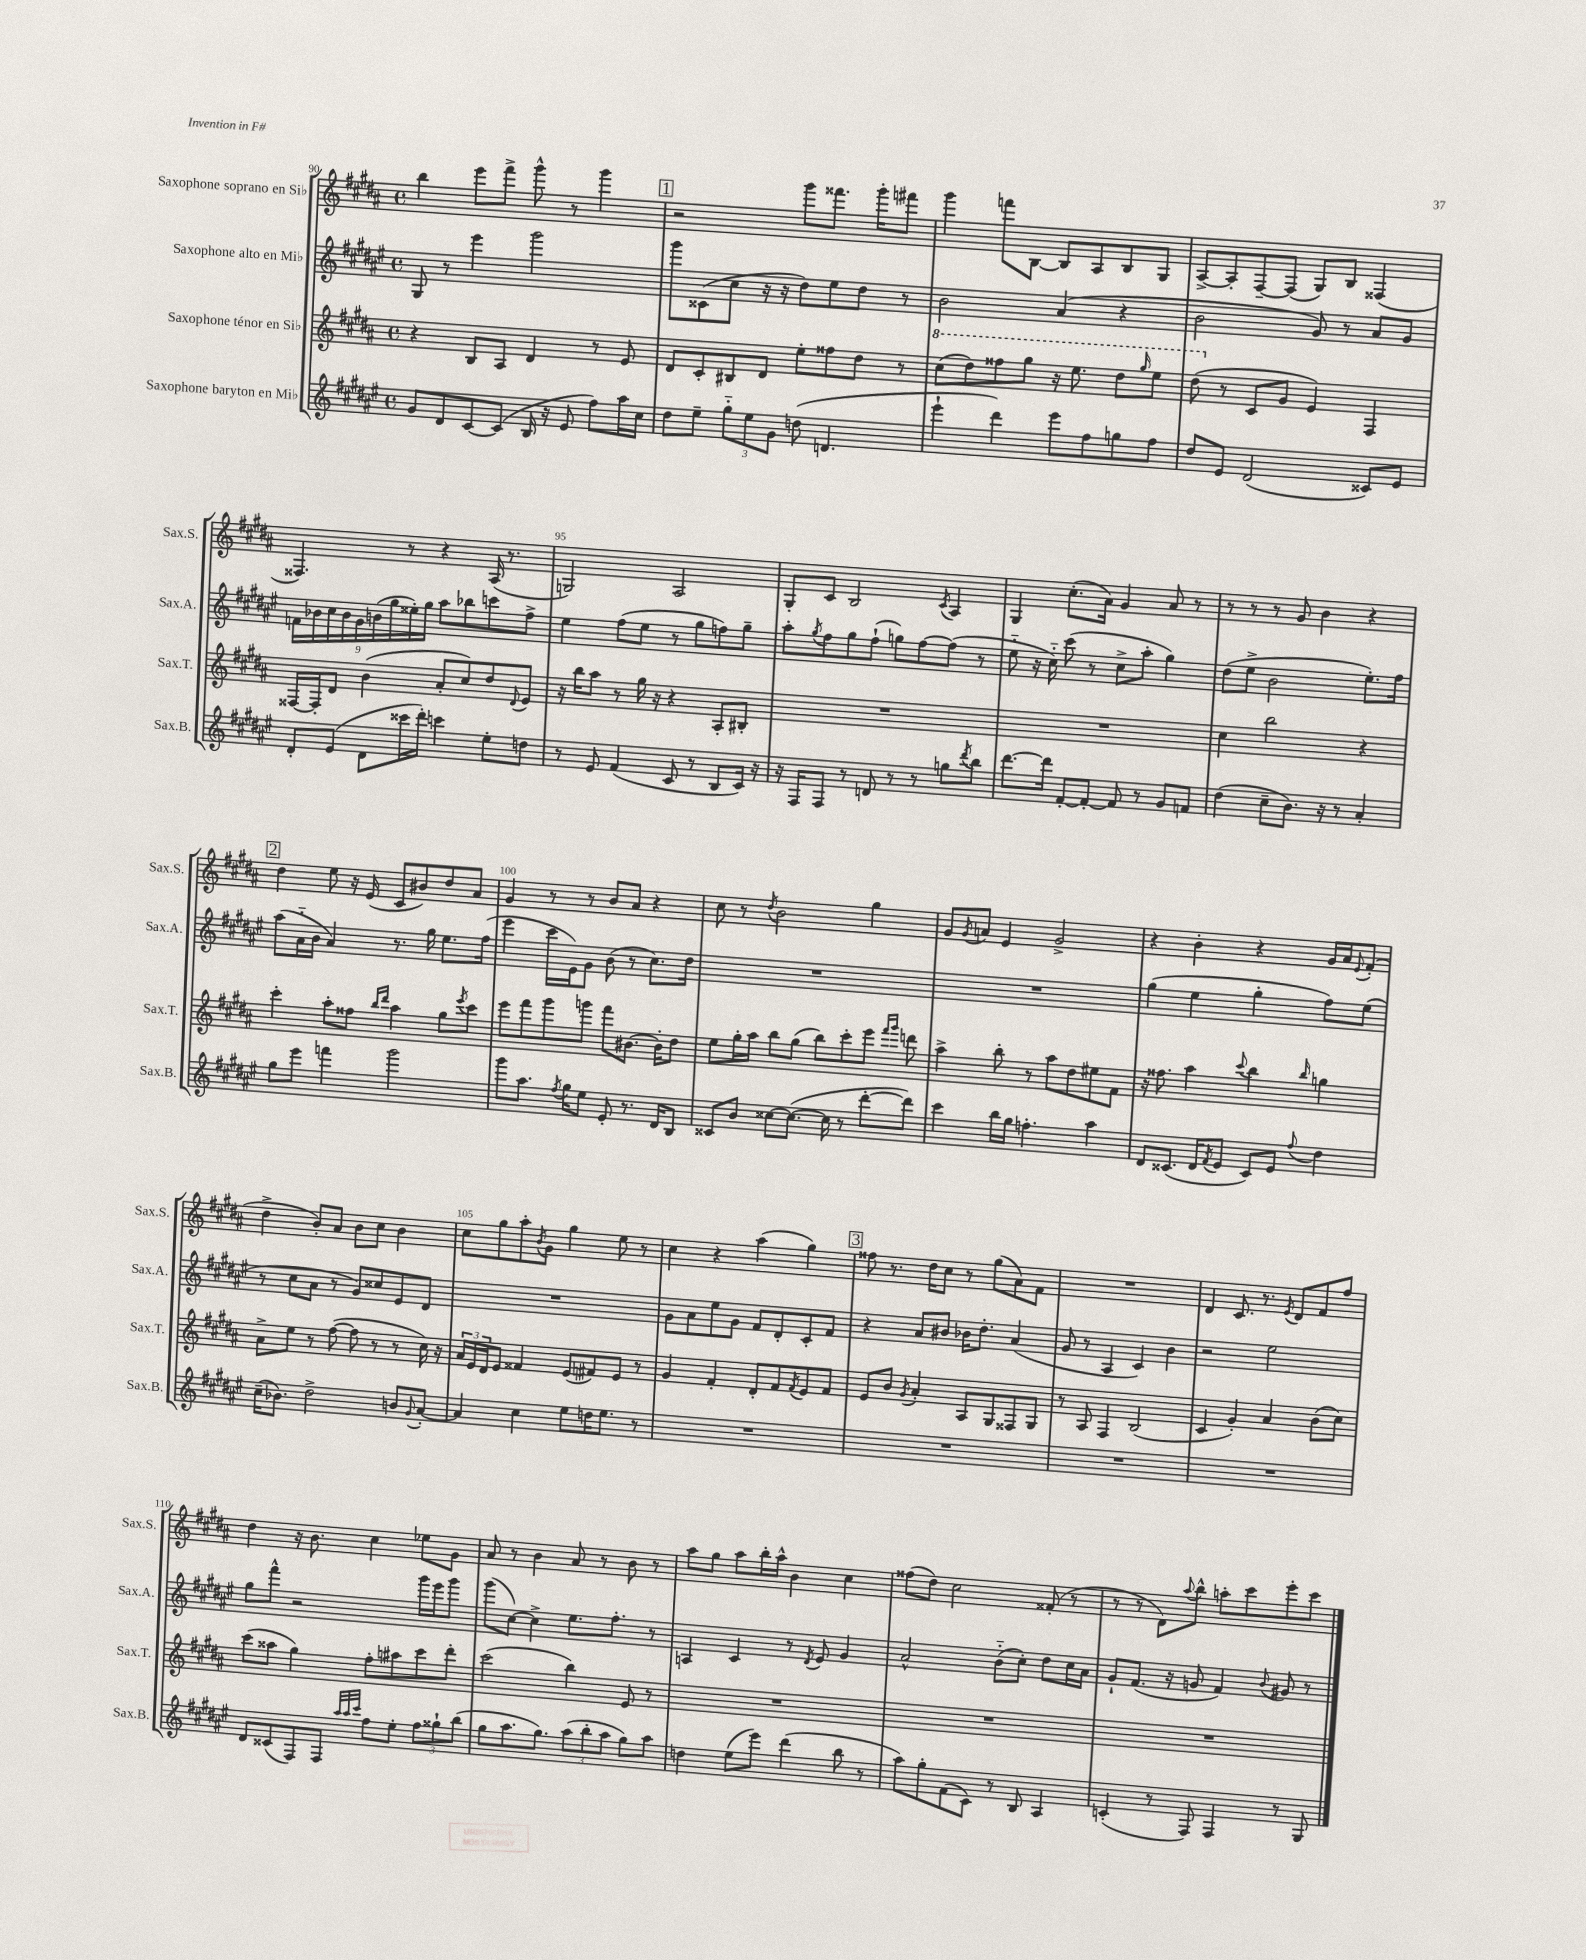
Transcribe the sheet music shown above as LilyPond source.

<<
\new StaffGroup <<
\new Staff = "s0" \with { instrumentName = "Saxophone soprano en Sib" shortInstrumentName = "Sax.S." } {
    \clef treble \key b \major \defaultTimeSignature \time 4/4
    b''4 e'''8 fis'''8-> gis'''8-^ r8 gis'''4 |
    \mark \markup { \box "1" } r2 gis'''8 fisis'''8. gis'''16-. fis'''8 |
    gis'''4 f'''8 b8~ b8 ais8 b8 gis8 |
    ais8~-> ais8-. fis8~-- fis8( gis8) b8 fisis4( |
    fisis4.) r8 r4 ais16( r8. |
    g2) ais2 |
    gis8-. cis'8 b2 \acciaccatura { cis'8 } ais4 |
    gis4 cis''8.-.( ais'16) gis'4 ais'8 r8 |
    r8 r8 r8 gis'8 b'4 r4 |
    \mark \markup { \box "2" } dis''4 e''8 r16 e'16( cis'8 bis'8) dis''8 ais'8 |
    gis'4 r8 r8 b'8 ais'8 r4 |
    cis''8 r8 \acciaccatura { dis''8 } b'2 gis''4 |
    gis'8 \acciaccatura { gis'8 } a'8 e'4 gis'2-> |
    r4 b'4-. r4 gis'16 ais'16 \appoggiatura { e'8 } fis'8-.( |
    dis''4-> b'8-.) ais'8 b'8 cis''8 b'4 |
    cis''8 gis''8 ais''8-. \acciaccatura { b'8 } gis'8 gis''4 e''8 r8 |
    cis''4 r4 ais''4( gis''4) |
    \mark \markup { \box "3" } fisis''8 r8. dis''16 cis''8 r8 gis''8( ais'8) fis'8 |
    R1 |
    dis'4 cis'8. r8. \acciaccatura { e'8 } dis'8 fis'8 fis''8 |
    dis''4 r16 b'8. cis''4 ees''8 gis'8 |
    ais'8 r8 b'4 ais'8 r8 b'8 r8 |
    ais''8 gis''8 ais''8 b''16-. ais''16-^ b'4 cis''4 |
    fisis''8( dis''8) cis''2 fisis'8-.( r8 |
    r8 r8 dis'8) \appoggiatura { ais''8 } b''8-^ a''8-. cis'''8 e'''8-. cis'''8 \bar "|." |
}
\new Staff = "s1" \with { instrumentName = "Saxophone alto en Mib" shortInstrumentName = "Sax.A." } {
    \clef treble \key fis \major \defaultTimeSignature \time 4/4
    gis8 r8 eis'''4 gis'''2 |
    \mark \markup { \box "1" } gis'''8 cisis'8( cis''8 r16 r16 dis''8) eis''8 dis''8 r8 |
    b'2 ais'4( r4 |
    b'2 gis'8) r8 ais'8 gis'8 |
    \tuplet 9/8 { f'16 bes'16 cis''16 bes'16 gis'16 b'16( gis''16 eisis''16-.) gis''16 } ais''8 bes''8 c'''8 fis''8-> |
    eis''4 fis''8( eis''8 r8 gis''8 f''8) gis''8-- |
    ais''8-. \acciaccatura { gis''8 } fis''8 gis''8 fis''8-!( g''8) fis''8~ fis''8( r8 |
    eis''8-_ r16 cis''16-_) cis'''8( r8 cis''8-> ais''8-. gis''4) |
    dis''8( eis''8-> b'2 eis''8.-.) fis''16 |
    \mark \markup { \box "2" } ais''8( ais'16-_ b'16 ais'4) r8. gis''16 eis''8. fis''16( |
    eis'''4 cis'''16 eis'16) gis'8 b'8( r8 cis''8.) dis''16 |
    R1 |
    R1 |
    gis''4( eis''4 gis''4-. fis''8) eis''8( |
    r8 cis''8 ais'8 r8 gis'8) cisis''8 eis'8 dis'8 |
    R1 |
    gis'8 ais'8 eis''8 gis'8 fis'8 dis'8-. cis'8-. fis'8 |
    \mark \markup { \box "3" } r4 ais'8 bis'8 bes'16 dis''8.-. ais'4( |
    gis'8 r8 ais4 cis'4) b'4 |
    r2 eis''2 |
    gis''8 fis'''8-^ r2 gis'''16 eis'''16 gis'''8 |
    gis'''8( cis''8~) cis''4-> eis''8. fis''8.-. r8 |
    a4 cis'4 r8 \acciaccatura { dis'8 } eis'8 gis'4 |
    ais'2-^ b'8-_( cis''8-.) dis''8 cis''16 ais'16 |
    gis'8-! fis'8.( r16 g'8 fis'4) \appoggiatura { b'8 } gis'8 r8 \bar "|." |
}
\new Staff = "s2" \with { instrumentName = "Saxophone ténor en Sib" shortInstrumentName = "Sax.T." } {
    \clef treble \key b \major \defaultTimeSignature \time 4/4
    r4 b8 ais8 dis'4 r8 e'8 |
    \mark \markup { \box "1" } dis'8 cis'8-. bis8 dis'8 e''8-. fisis''8 dis''8 r8 |
    \ottava #1 cis'''8( dis'''8) fisis'''8 gis'''8 r16 e'''8. dis'''8 \grace { gis'''16 } e'''8 |
    dis'''8( \ottava #0 r8 cis'8 gis'8 e'4) fis4 |
    fisis16~ fisis16-. dis'8 b'4( ais'8-. cis''8) dis''8 \appoggiatura { dis'8 } e'8 |
    r16 b''16 ais''8 r8 gis''16 r16 r4 ais8-. bis8-. |
    R1 |
    R1 |
    cis''4 b''2 r4 |
    \mark \markup { \box "2" } cis'''4-. ais''8-. fisis''8 \grace { b''16 dis'''16 } ais''4 gis''8 \acciaccatura { e'''8 } cis'''8 |
    e'''8 fis'''8 gis'''8 g'''8 fis'''8 bis'8.~ bis'16-. dis''8 |
    e''8 gis''16-. ais''16 b''8 gis''8( b''8) cis'''8-. e'''8 \grace { fis'''16 gis'''16 } d'''8 |
    ais''4-> b''8-. r8 ais''8 dis''8 eis''8 fis'8 |
    r16 fisis''8. ais''4 \appoggiatura { cis'''8 } b''4 \grace { b''16 } g''4 |
    ais'8-> e''8 r8 fis''8~( fis''8 r8 r8 cis''16) r16 |
    \tuplet 3/2 { ais'16 e'16 dis'16 } e'8 fisis'4 e'8( fis'8) e'8 r8 |
    gis'4 fis'4-. dis'8-. fis'8 \acciaccatura { fis'8 } e'8 fis'8 |
    \mark \markup { \box "3" } e'8 b'8 \acciaccatura { gis'8 } ais'4-. ais8 gis8 fisis8 gis8 |
    r8 ais8 fis4 b2( |
    cis'4 gis'4-.) ais'4 b'8( cis''8) |
    cis'''8( aisis''8 gis''4) fis''8-. ais''8 cis'''8 dis'''8-. |
    cis'''2( b''4) e'8 r8 |
    R1 |
    R1 |
    R1 \bar "|." |
}
\new Staff = "s3" \with { instrumentName = "Saxophone baryton en Mib" shortInstrumentName = "Sax.B." } {
    \clef treble \key fis \major \defaultTimeSignature \time 4/4
    gis'8 dis'8 cis'8~ cis'8( b16 r16 eis'8 fis''8) ais''16 cis''16 |
    \mark \markup { \box "1" } dis''8 eis''8-- \tuplet 3/2 { gis''8-_ eis''8 gis'8 } d''8( d'4. |
    eis'''4-! dis'''4) eis'''8 fis''8 g''8 fis''8 |
    dis''8 eis'8 dis'2( cisis'8) eis'8 |
    dis'8-. eis'8( dis'8 cisis'''16 dis'''16-.) c'''4 eis''8-. d''8 |
    r8 eis'8 fis'4( cis'8 r8 b8 cis'16) r16 |
    r16 fis16 fis8 r8 d'8 r8 r8 g''8 \acciaccatura { dis'''8 } b''8 |
    dis'''8.~ dis'''16 fis'8~-. fis'8~-. fis'8 r8 gis'8 f'8 |
    dis''4( cis''8-- b'8.) r16 r8 ais'4-. |
    \mark \markup { \box "2" } gis''8 eis'''8 f'''4 gis'''2 |
    gis'''8 ais''8. \acciaccatura { fis''8 } gis''16 eis''8 eis'8-. r8. dis'16 b8 |
    cisis'8 b'8 cisis''8~ cisis''8.~( cisis''16 r8 dis'''8~-. dis'''8) |
    cis'''4 b''16 gis''16 f''4.-. ais''4 |
    dis'8 cisis'8.( dis'16 \acciaccatura { fis'8 } eis'8 cisis'8) eis'8 \appoggiatura { fis''8 } dis''4 |
    cis''16--( bes'8.) dis''2-> b'8 \appoggiatura { gis'8 } ais'8~-. |
    ais'4 cis''4 eis''8 d''16 eis''8. r8 |
    R1 |
    \mark \markup { \box "3" } R1 |
    R1 |
    R1 |
    dis'8 cisis'8( fis8) fis8 \grace { ais''32 ais''32 cis'''32 } fis''8 eis''8-. \tuplet 3/2 { fis''8 gisis''8-! b''8( } |
    gis''8 ais''8. gis''8.) \tuplet 3/2 { ais''8( b''8-. ais''8 } gis''8) ais''8 |
    d''4 eis''8( eis'''8) dis'''4( b''8 r8 |
    ais''8) gis''8-. fis'8( cis'8) r8 b8 ais4 |
    c'4-.( r8 fis8) fis4 r8 gis8 \bar "|." |
}
>>
>>
\layout { \context { \Score currentBarNumber = #90 \override BarNumber.break-visibility = ##(#f #t #t) barNumberVisibility = #(every-nth-bar-number-visible 5) } }
